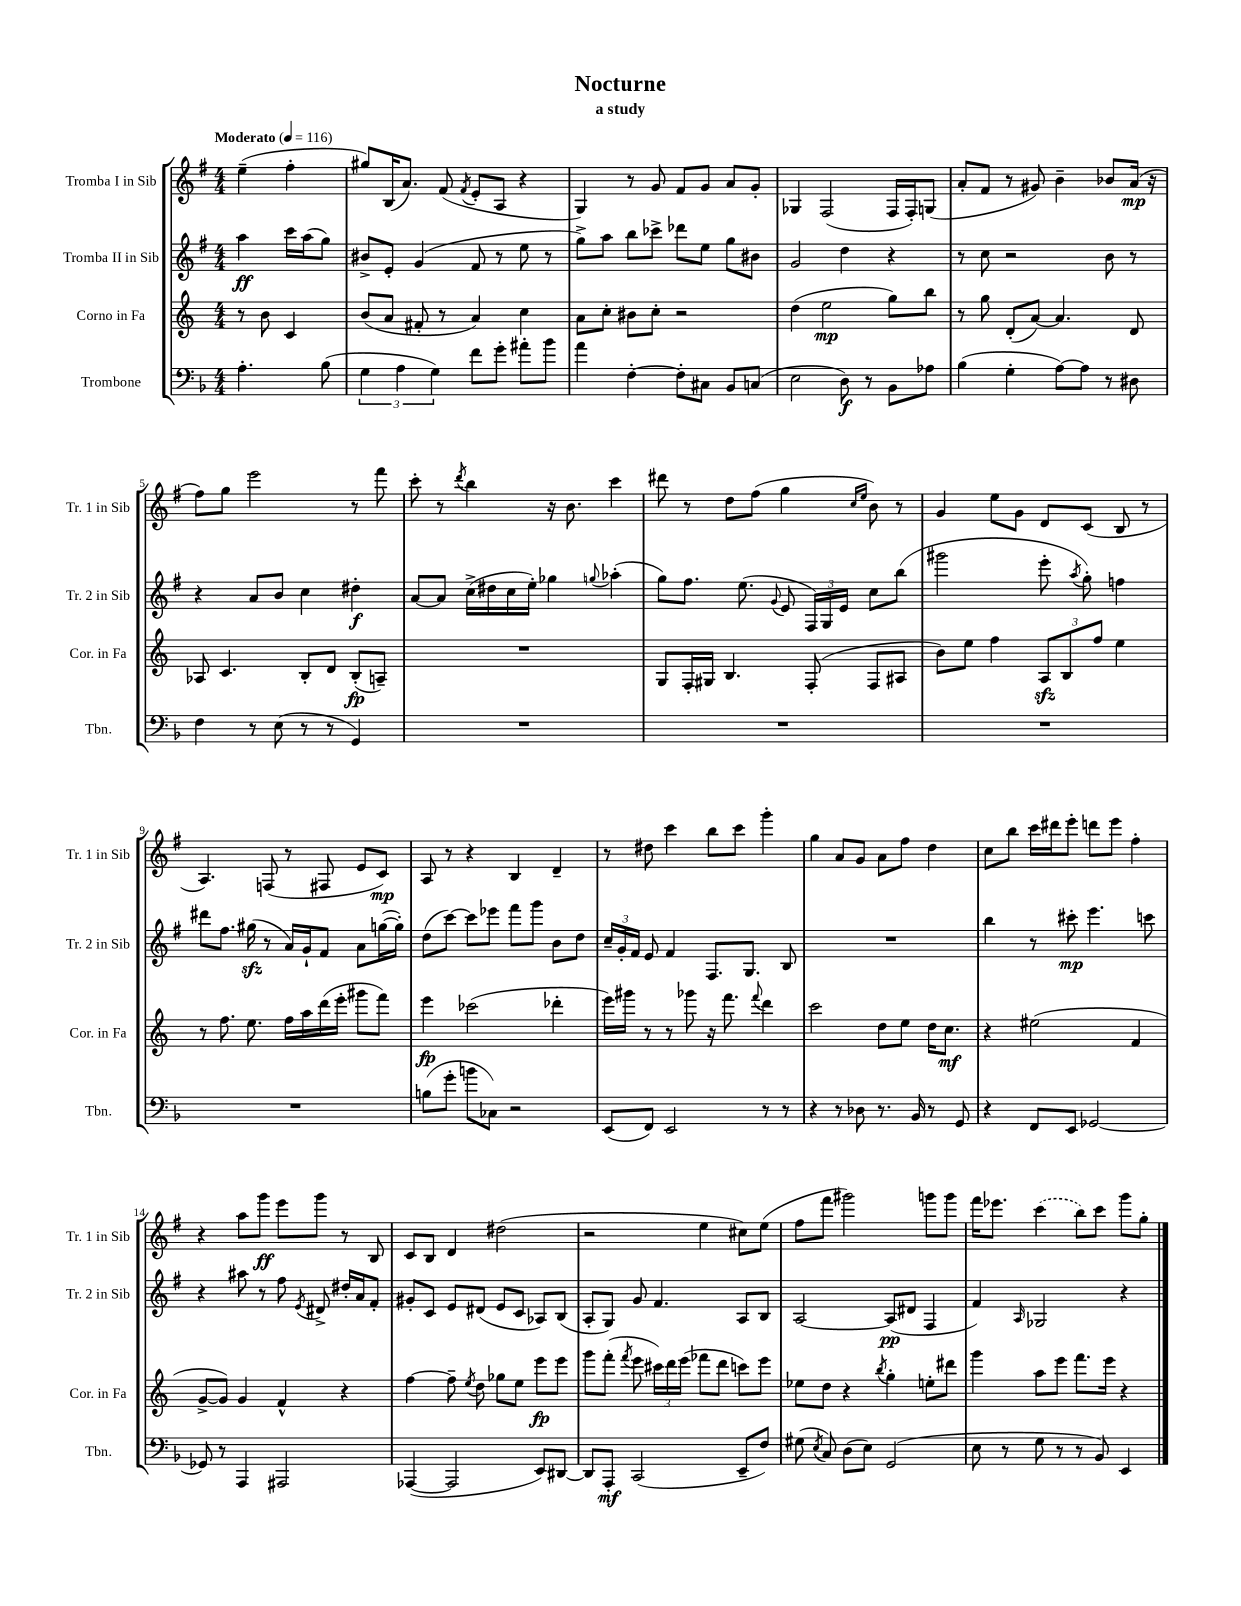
\header { title = "Nocturne" subtitle = "a study" }
<<
\new StaffGroup <<
\new Staff = "s0" \with { instrumentName = "Tromba I in Sib" shortInstrumentName = "Tr. 1 in Sib" } {
    \clef treble \key g \major \numericTimeSignature \time 4/4 \partial 2 \tempo "Moderato" 4 = 116
    \autoBeamOff e''4--( fis''4-. |
    gis''8[) b16( a'8.]) fis'8( \acciaccatura { fis'8 } e'8[-. a8] r4 |
    g4) r8 g'8 fis'8[ g'8] a'8[ g'8]-. |
    ges4 fis2( fis16[ fis16-.) g8]( |
    a'8[-. fis'8] r8 gis'8) b'4-- bes'8[ a'16]\mp( r16 |
    fis''8[) g''8] e'''2 r8 fis'''8 |
    c'''8-. r8 \acciaccatura { d'''8 } b''4 r16 b'8. c'''4 |
    dis'''8 r8 d''8[ fis''8]( g''4 \grace { c''16[ e''16] } b'8) r8 |
    g'4 e''8[ g'8] d'8[ c'8]( b8 r8 |
    a4.) f8( r8 fis8 e'8[ c'8]\mp) |
    a8 r8 r4 b4 d'4-- |
    r8 dis''8 c'''4 b''8[ c'''8] g'''4-. |
    g''4 a'8[ g'8] a'8[ fis''8] d''4 |
    c''8[ b''8] c'''16[ dis'''16 e'''8]-. d'''8[ e'''8] fis''4-. |
    r4 a''8[ g'''8]\ff e'''8[ g'''8] r8 b8 |
    c'8[ b8] d'4 dis''2( |
    r2 e''4 cis''8[) e''8]( |
    fis''8[ fis'''8] gis'''2) g'''8[ g'''8] |
    fis'''16[ ees'''8.] \once \slurDashed c'''4( b''8[) c'''8] g'''8[ g''8]-. \bar "|." |
}
\new Staff = "s1" \with { instrumentName = "Tromba II in Sib" shortInstrumentName = "Tr. 2 in Sib" } {
    \clef treble \key g \major \numericTimeSignature \time 4/4 \partial 2
    \autoBeamOff a''4\ff c'''16[ a''16( g''8]) |
    bis'8[-> e'8]-. g'4( fis'8 r8 e''8 r8 |
    g''8[->) a''8] b''8[ ces'''8]-> des'''8[ e''8] g''8[ bis'8] |
    g'2 d''4 r4 |
    r8 c''8 r2 b'8 r8 |
    r4 a'8[ b'8] c''4 dis''4-.\f |
    a'8[~ a'8] c''16[->( dis''16 c''16 e''16]-.) ges''4 \appoggiatura { g''8 } aes''4-.( |
    g''8[) fis''8.] e''8.( \appoggiatura { g'8 } e'8 \tuplet 3/2 { fis16[) g16 e'16] } c''8[ b''8]( |
    gis'''2 e'''8-. \acciaccatura { a''8 } g''8-.) f''4 |
    dis'''8[ fis''8.] gis''16\sfz( r8 a'16[) g'16-! fis'8] a'8[ g''16~( g''16]-.) |
    d''8[( c'''8]~) c'''8[ ees'''8] fis'''8[ g'''8] b'8[ d''8] |
    \tuplet 3/2 { c''16[-- g'16-. fis'16] } e'8 fis'4 fis8.[ g8.] b8 |
    R1 |
    b''4 r8 cis'''8-.\mp e'''4. c'''8 |
    r4 ais''8 r8 fis''8 \acciaccatura { e'8 } dis'8-> dis''16[-. a'16 fis'8]-. |
    gis'8[-. c'8] e'8[ dis'8]( e'8[ c'8] aes8[) b8]( |
    a8[-. g8]) g'8 fis'4. a8[ b8] |
    a2~ a8[\pp( dis'8] fis4 |
    fis'4) \grace { a16 } ges2 r4 \bar "|." |
}
\new Staff = "s2" \with { instrumentName = "Corno in Fa" shortInstrumentName = "Cor. in Fa" } {
    \clef treble \key c \major \numericTimeSignature \time 4/4 \partial 2
    \autoBeamOff r8 b'8 c'4 |
    b'8[( a'8] fis'8-. r8 a'4) c''4 |
    a'8[ c''8]-. bis'8[ c''8]-. r2 |
    d''4( e''2\mp g''8[) b''8] |
    r8 g''8 d'8[-.( a'8]~) a'4. d'8 |
    aes8 c'4. b8[-. d'8] b8[-.\fp( a8]--) |
    R1 |
    g8[ f16-. gis16] b4. f8-.( f8[ ais8] |
    b'8[) e''8] f''4 \tuplet 3/2 { a8[\sfz b8 f''8] } e''4 |
    r8 f''8. e''8. f''16[ a''16 d'''16( e'''16]-. gis'''8[ f'''8]) |
    e'''4\fp ces'''2( des'''4-. |
    e'''16[) gis'''16] r8 r8 ges'''8 r16 f'''8. \appoggiatura { f'''8 } d'''4 |
    c'''2 d''8[ e''8] d''16[ c''8.]\mf |
    r4 eis''2( f'4 |
    g'8[~-> g'8]) g'4 f'4-^ r4 |
    f''4~ f''8-- \acciaccatura { e''8 } d''8 ges''8[ e''8] e'''8[\fp e'''8] |
    g'''8[ f'''8]-.( \acciaccatura { f'''8 } e'''8 \tuplet 3/2 { cis'''16[) d'''16 e'''16]( } fes'''8[ d'''8] c'''8[) e'''8] |
    ees''8[ d''8] r4 \acciaccatura { b''8 } g''4-. e''8[-. dis'''8] |
    g'''4 a''8[ e'''8] f'''8.[ e'''16] r4 \bar "|." |
}
\new Staff = "s3" \with { instrumentName = "Trombone" shortInstrumentName = "Tbn." } {
    \clef bass \key f \major \numericTimeSignature \time 4/4 \partial 2
    \autoBeamOff a4.-. bes8( |
    \tuplet 3/2 { g4 a4 g4) } f'8[ g'8]-. ais'8[-. bes'8] |
    a'4 f4~-. f8[-. cis8] bes,8[ c8]( |
    e2 d8\f) r8 bes,8[ aes8] |
    bes4( g4-. a8[~) a8] r8 dis8 |
    f4 r8 e8( r8 r8 g,4) |
    R1 |
    R1 |
    R1 |
    R1 |
    b8[( g'8]-. b'8[ ces8]) r2 |
    e,8[( f,8]) e,2 r8 r8 |
    r4 r8 des8 r8. bes,16 r8 g,8 |
    r4 f,8[ e,8] ges,2~ |
    ges,8 r8 a,,4 ais,,2 |
    aes,,4~( aes,,2 e,8[) dis,8]~ |
    dis,8[ a,,8]-.\mf c,2( e,8[-- f8]) |
    gis8( \acciaccatura { e8 } c8) d8[( e8]) g,2( |
    e8 r8 g8 r8 r8 bes,8) e,4 \bar "|." |
}
>>
>>
